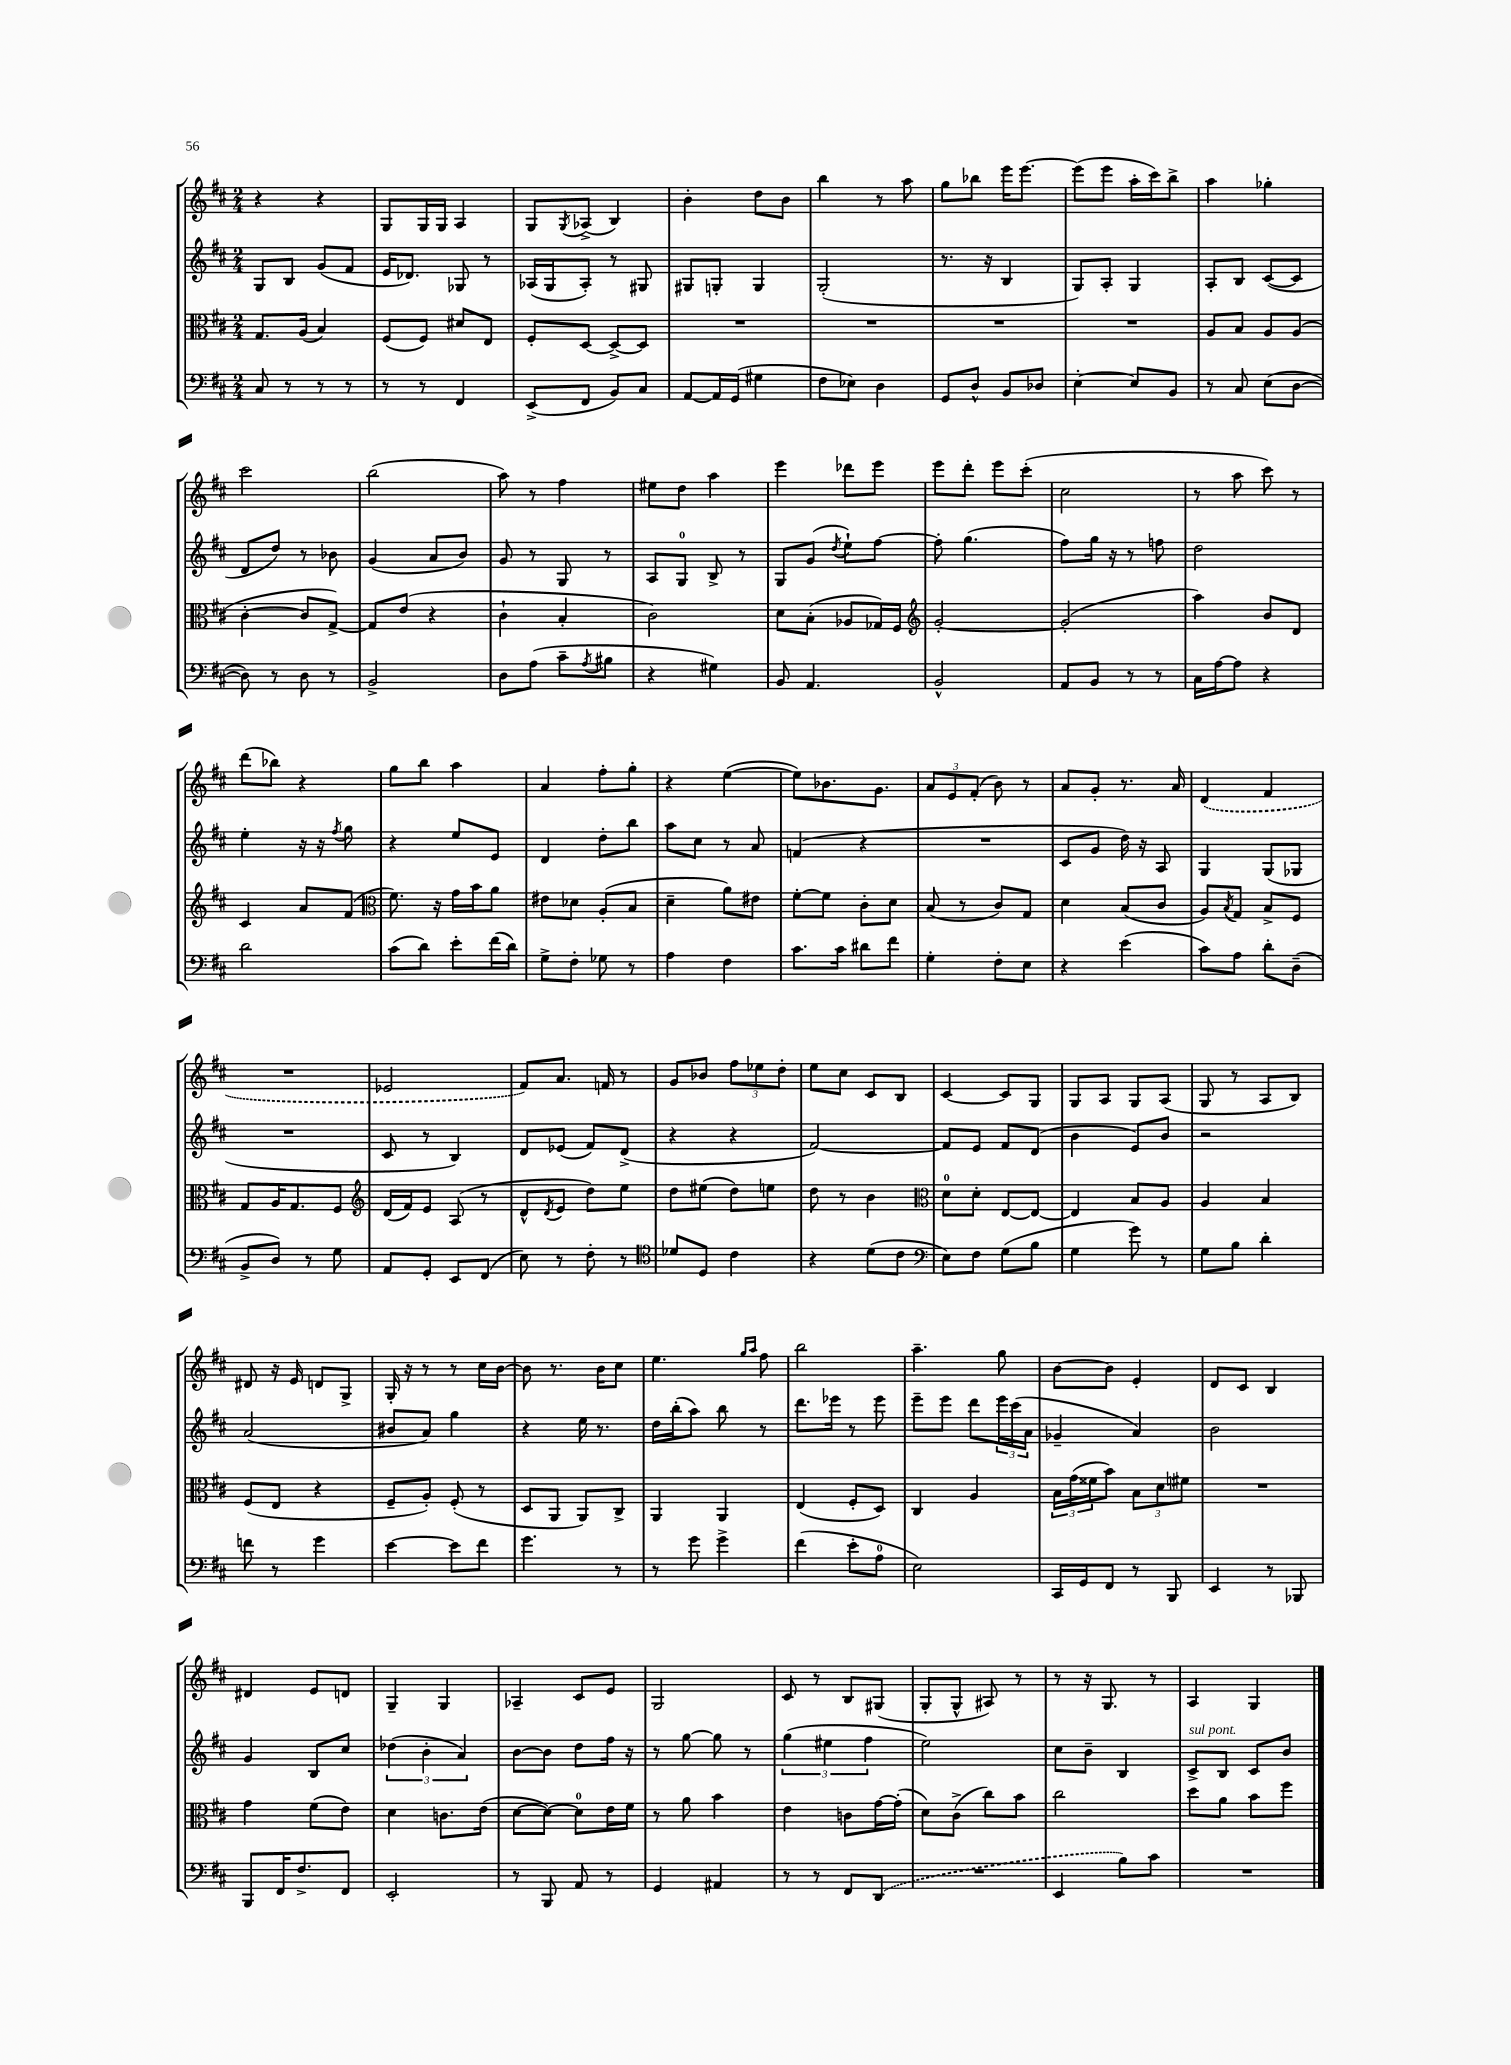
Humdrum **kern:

**kern	**kern	**kern	**kern
*part4	*part3	*part2	*part1
*staff4	*staff3	*staff2	*staff1
*clefF4	*clefC3	*clefG2	*clefG2
*k[f#c#]	*k[f#c#]	*k[f#c#]	*k[f#c#]
*M2/4	*M2/4	*M2/4	*M2/4
=46	=46	=46	=46
8C#/	8.G/L	8G/L	4r
8r	.	8B/J	.
.	(16A/Jk	.	.
8r	4B/)	(8g/L	4r
8r	.	8f#/J	.
=47	=47	=47	=47
8r	(8F#/L	16e/KL	8G/L
.	.	8.d-X/J)	.
8r	8F#/J)	.	16G/L
.	.	.	16G/JJ
4FF#/	8d#X/L	8G-X/	4A/
.	8E/J	8r	.
=48	=48	=48	=48
(8EE^/L	8F#'/L	(16A-X/LL	8G/L
.	.	16G/J	.
.	.	.	8qG/
8FF#/J	[8D/J	8A-'/J)	(8A-X^/J
8BB/L)	8D^/L_	8r	4B/)
8C#/J	8D/J]	8G#X/	.
=49	=49	=49	=49
[8AA/L	2r	8G#X/L	4b'\
16AA/L]	.	8Gn'/J	.
(16GG/JJ	.	.	.
4G#X\	.	4G/	8dd\L
.	.	.	8b\J
=50	=50	=50	=50
8F#\L	2r	(2G'/	4bb\
8E-X\J)	.	.	.
4D\	.	.	8r
.	.	.	8aa\
=51	=51	=51	=51
8GG/L	2r	8.r	8gg\L
8D^^/J	.	.	8bb-X\J
.	.	16r	.
8BB/L	.	4B/	16eee\KL
.	.	.	[8.eee\J
8D-X/J	.	.	.
=52	=52	=52	=52
[4E'\	2r	8G/L)	(8eee\L]
.	.	8A'/J	8eee\J
8E/L]	.	4G/	16aa'\LL
.	.	.	16ccc#\J)
8BB/J	.	.	8bb^\J
=53	=53	=53	=53
8r	8A/L	8A'/L	4aa\
8C#/	8B/J	8B/J	.
(8E\L	8A/L	([8c#/L	4gg-X'\
[8D\J	(8A/J	8c#/J]	.
!!LO:LB:g=z
=54	=54	=54	=54
8D\])	[4c#'\	8d/L	2ccc#\
8r	.	8dd/J)	.
8D\	8c#/L]	8r	.
8r	[8G^/J)	8b-X\	.
=55	=55	=55	=55
2BB^/	8G/L]	(4g/	(2bb\
.	(8e/J	.	.
.	4r	8a/L	.
.	.	8b/J)	.
=56	=56	=56	=56
8D\L	4c#`\	8g/	8aa\)
(8A\J	.	8r	8r
8c#~\L	4B'/	8G/	4ff#\
8qA/	.	.	.
8B#X\J	.	8r	.
=57	=57	=57	=57
4r	2c#\)	8A/L	8ee#X\L
.	.	8G/J	8dd\J
4G#X\)	.	8B^/	4aa\
.	.	8r	.
=58	=58	=58	=58
8BB/	8d\L	8G/L	4eee\
4.AA/	(8B'\J	(8g/J	.
.	.	8qdd/	.
.	8A-X/L	8ee`\L)	8ddd-X\L
.	16G-X/L)	[8ff#\J	8eee\J
.	16F#/JJ	.	.
=59	=59	=59	=59
*	*clefG2	*	*
2BB^^/	[2g'/	8ff#'\]	8eee\L
.	.	(4.gg\	8ddd'\J
.	.	.	8eee\L
.	.	.	(8ccc#'\J
=60	=60	=60	=60
8AA/L	(2g'/]	8ff#\L)	2cc#\
8BB/J	.	16gg\Jk	.
.	.	16r	.
8r	.	8r	.
8r	.	8ffn\	.
=61	=61	=61	=61
16C#\LL	4aa\)	2dd\	8r
[16A\J	.	.	.
8A\J]	.	.	8aa\
4r	8b/L	.	8ccc#\)
.	8d/J	.	8r
!!LO:LB:g=z
=62	=62	=62	=62
2d\	4c#/	4ee'\	(8ddd\L
.	.	.	8bb-X\J)
.	8a/L	16r	4r
.	.	16r	.
.	.	8qff#/	.
.	(8f#/J	8gg\	.
=63	=63	=63	=63
*	*clefC3	*	*
(8c#\L	8.f#\)	4r	8gg\L
8d\J)	.	.	8bb\J
.	16r	.	.
8e'\L	16g\LL	8ee/L	4aa\
.	16b\J	.	.
(16f#\L	8a\J	8e/J	.
16d\JJ)	.	.	.
=64	=64	=64	=64
8G^\L	8e#X\L	4d/	4a/
8F#'\J	8d-X\J	.	.
8G-X\	(8A'/L	8dd'\L	8ff#'\L
8r	8B/J	8bb\J	8gg'\J
=65	=65	=65	=65
4A\	4d~\	8aa\L	4r
.	.	8cc#\J	.
4F#\	8a\L)	8r	([4ee\
.	8e#X\J	8a/	.
=66	=66	=66	=66
8.c#\L	[8f#'\L	(4fn/	8ee\L])
.	8f#\J]	.	8.b-X\
16c#\Jk	.	.	.
8d#X\L	8c#'\L	4r	.
.	.	.	8.g\J
8f#\J	8d\J	.	.
=67	=67	=67	=67
4G'\	(8B/	2r	12a/L
.	.	.	12e/
.	8r	.	.
.	.	.	(12f#'/J
8F#'\L	8c#/L)	.	8b\)
8E\J	8G/J	.	8r
=68	=68	=68	=68
4r	4d\	8c#/L	8a/L
.	.	8g/J	8g'/J
(4e\	(8B/L	16dd\)	8.r
.	.	16r	.
.	8c#/J	8A/	.
.	.	.	16a/
=69	=69	=69	=69
8c#\L)	8A/L)	4G/	(4d/
.	8qB/	.	.
8A\J	8G/J	.	.
8d'\L	8B^/L	(8G/L	4f#/
(8D~\J	8F#/J	8G-X/J	.
!!LO:LB:g=z
=70	=70	=70	=70
8BB^/L	8G/L	2r	2r
8D/J)	16A/K	.	.
.	8.G/	.	.
8r	.	.	.
8G\	8F#/J	.	.
=71	=71	=71	=71
*	*clefG2	*	*
8AA/L	(16d/LL	8c#/	2e-X/
.	16f#/J)	.	.
8GG'/J	8e/J	8r	.
8EE/L	(8A/	4B/)	.
(8FF#/J	8r	.	.
=72	=72	=72	=72
8E\)	8d^^/L	8d/L	8f#/L)
.	8qd/	.	.
8r	8e/J	(8e-X/J	8.a/J
8F#'\	8dd\L)	8f#/L)	.
.	.	.	16fn/
8r	8ee\J	(8d^/J	8r
=73	=73	=73	=73
*clefC4	*	*	*
8d-X/L	8dd\L	4r	8g/L
8D/J	(8ee#X\J	.	8b-X/J
4c#\	8dd\L)	4r	12ff#\L
.	.	.	12ee-X\
.	8een\J	.	.
.	.	.	12dd'\J
=74	=74	=74	=74
4r	8dd\	[2f#/)	8ee\L
.	8r	.	8cc#\J
(8d\L	4b\	.	8c#/L
8c#\J	.	.	8B/J
=75	=75	=75	=75
*clefF4	*clefC3	*	*
8E\L)	8d\L	8f#/L]	[4c#/
8F#\J	8d'\J	8e/J	.
(8G\L	[8E/L	8f#/L	8c#/L]
8B\J	8E/J_	(8d/J	8G/J
=76	=76	=76	=76
4G\	4E/]	4b\	8G/L
.	.	.	8A/J
8g\)	8B/L	8e/L)	8G/L
8r	8A/J	8b/J	(8A/J
=77	=77	=77	=77
8G\L	4A/	2r	8G/
8B\J	.	.	8r
4d'\	4B/	.	8A/L
.	.	.	8B/J)
!!LO:LB:g=z
=78	=78	=78	=78
8fn\	(8F#/L	(2a/	8d#X/
8r	8E/J	.	16r
.	.	.	16e/
4g\	4r	.	8dn/L
.	.	.	8G^/J
=79	=79	=79	=79
[4e\	8F#~/L	8b#X/L	16G'/
.	.	.	16r
.	8A'/J)	8a/J)	8r
8e\L]	(8F#'/	4gg\	8r
8f#\J	8r	.	16cc#\LL
.	.	.	[16b\JJ
=80	=80	=80	=80
4.g\	8D/L	4r	8b\]
.	8AA/J	.	8.r
.	8AA/L)	16ee\	.
.	.	8.r	16b\KL
8r	8C#^/J	.	8cc#\J
=81	=81	=81	=81
8r	4AA/	16dd\LL	4.ee\
.	.	(16bb'\J	.
8g\	.	8aa\J)	.
4g^\	4AA/	8bb\	.
.	.	.	16qqgg/LL
.	.	.	16qqaa/JJ
.	.	8r	8ff#\
=82	=82	=82	=82
(4f#\	(4E/	8.ddd\L	2bb\
.	.	16eee-X\Jk	.
8e'\L	8F#'/L	8r	.
8A\J	8D/J)	8eee-\	.
=83	=83	=83	=83
2E\)	4C#/	8eee~\L	4.aa~\
.	.	8eee\J	.
.	4A/	8ddd\L	.
.	.	24eee\L	8gg\
.	.	(24ccc#\	.
.	.	24a\JJ	.
=84	=84	=84	=84
16CC#/LL	24B\LL	4g-X~/	[8b\L
.	(24g\	.	.
16GG/J	.	.	.
.	24f##X\J	.	.
8FF#/J	8b\J)	.	8b\J]
8r	12B\L	4a/)	4e'/
.	12d\	.	.
8BBB/	.	.	.
.	12f#X\J	.	.
=85	=85	=85	=85
4EE/	2r	2b\	8d/L
.	.	.	8c#/J
8r	.	.	4B/
8BBB-X/	.	.	.
!!LO:LB:g=z
=86	=86	=86	=86
8BBB/L	4g\	4g/	4d#X/
16FF#/K	.	.	.
8.F#^/	.	.	.
.	(8f#\L	8B/L	8e/L
8FF#/J	8e\J)	8cc#/J	8dn/J
=87	=87	=87	=87
2EE'/	4d\	(6dd-X\	4G~/
.	.	6b'\	.
.	8.cn\L	.	4G/
.	.	6a/)	.
.	(16e\Jk	.	.
=88	=88	=88	=88
8r	[8d\L	[8b\L	4A-X~/
8BBB/	8d\J_)	8b\J]	.
8AA/	8d\L]	8dd\L	8c#/L
8r	16e\L	16ff#\Jk	8e/J
.	16f#\JJ	16r	.
=89	=89	=89	=89
4GG/	8r	8r	2G/
.	8a\	[8gg\	.
4AA#X/	4b\	8gg\]	.
.	.	8r	.
=90	=90	=90	=90
8r	4e\	(6gg\	8c#/
8r	.	.	8r
.	.	6ee#X\	.
8FF#/L	8cn\L	.	8B/L
.	.	6ff#\	.
(8DD/J	[16g\L	.	(8G#X/J
.	(16g'\JJ]	.	.
=91	=91	=91	=91
2r	8d\L)	2ee\)	8G'/L
.	(8c#^\J	.	8G^^/J
.	8cc#\L)	.	8A#X/)
.	8b\J	.	8r
=92	=92	=92	=92
4EE/	2cc#\	8cc#\L	8r
.	.	8b~\J	16r
.	.	.	8.G/
8B\L)	.	4B/	.
8c#\J	.	.	8r
=93	=93	=93	=93
!	!	!LO:TX:a:i:t=sul pont.	!
2r	8dd\L	8c#^/L	4A/
.	8a\J	8B/J	.
.	8b\L	8c#/L	4G/
.	8ff#\J	8b/J	.
==	==	==	==
*-	*-	*-	*-
